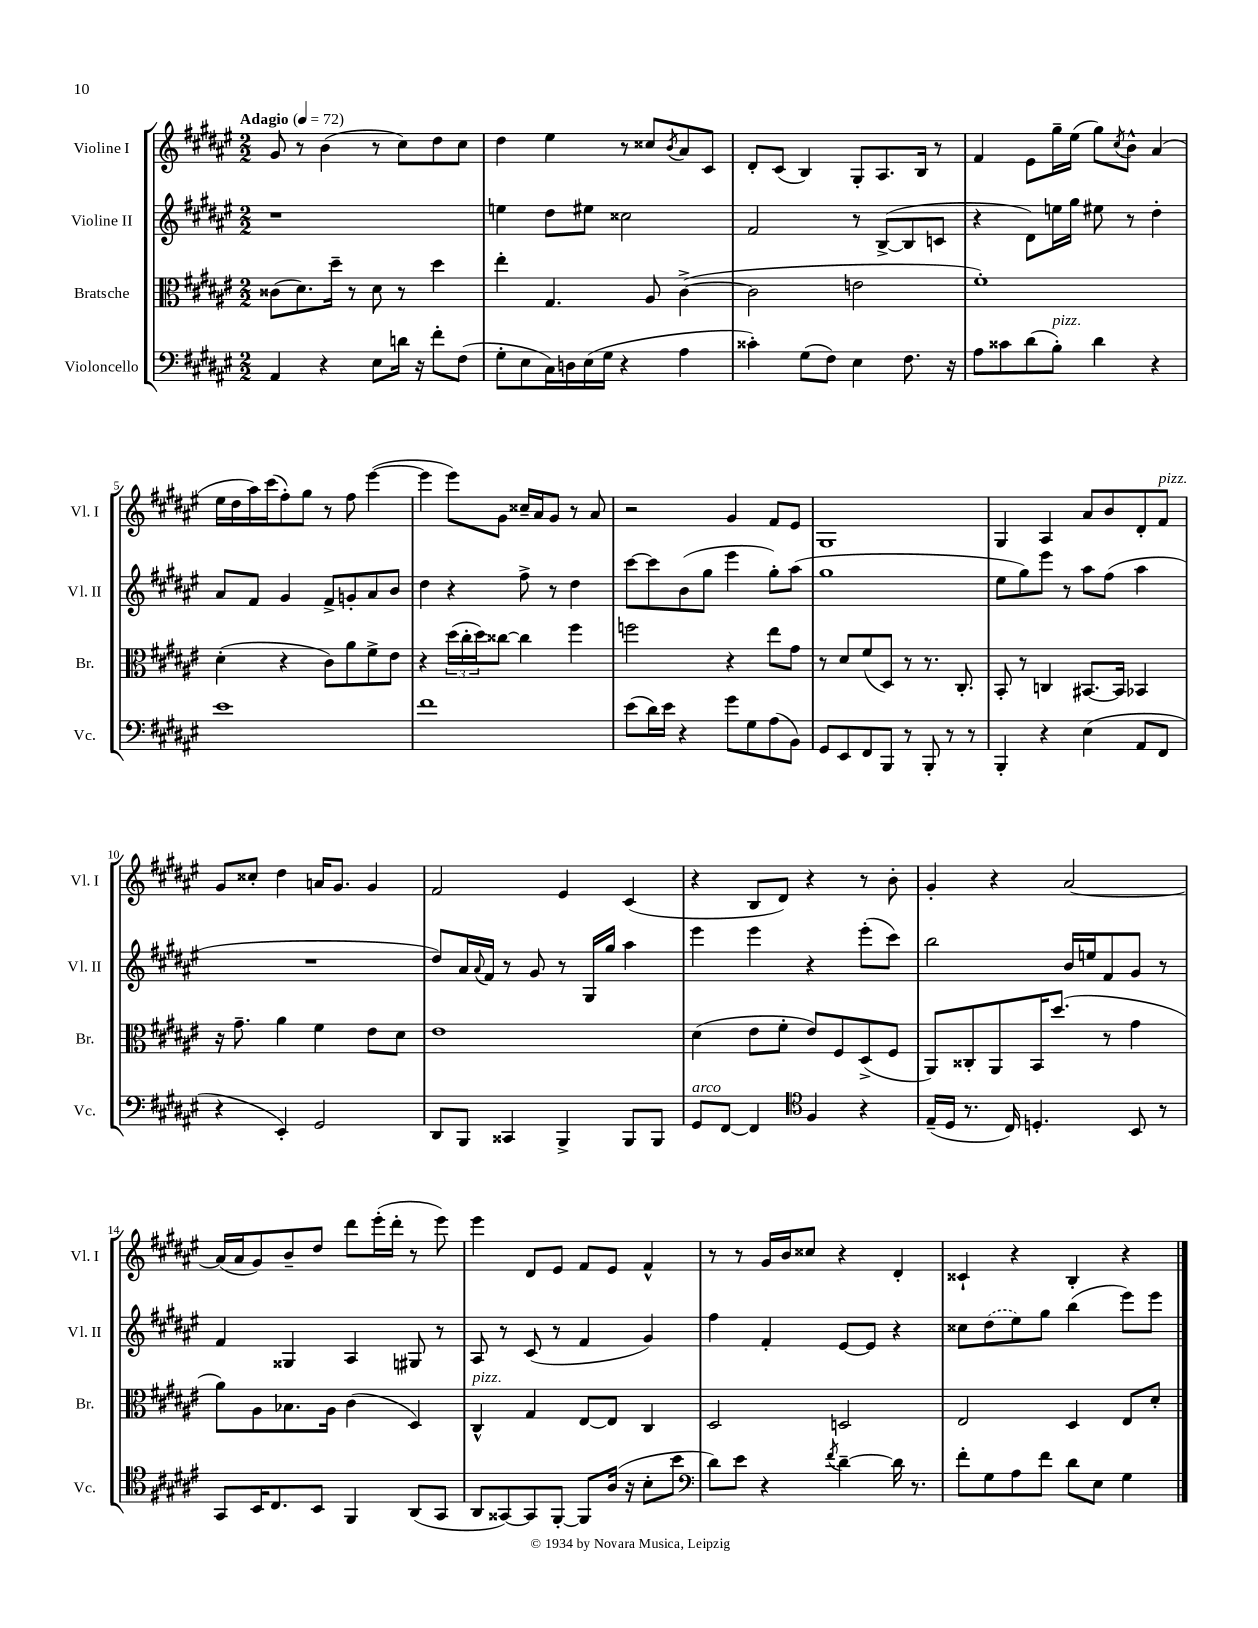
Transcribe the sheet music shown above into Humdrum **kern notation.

**kern	**kern	**kern	**kern
*part4	*part3	*part2	*part1
*staff4	*staff3	*staff2	*staff1
*I"Violoncello	*I"Bratsche	*I"Violine II	*I"Violine I
*I'Vc.	*I'Br.	*I'Vl. II	*I'Vl. I
*clefF4	*clefC3	*clefG2	*clefG2
*k[f#c#g#d#a#e#]	*k[f#c#g#d#a#e#]	*k[f#c#g#d#a#e#]	*k[f#c#g#d#a#e#]
*M2/2	*M2/2	*M2/2	*M2/2
*MM72	*MM72	*MM72	*MM72
=1	=1	=1	=1
!	!	!	!LO:TX:a:B:t=Adagio
4AA#/	(8c##X\L	1r	8g#/
.	8.d#\)	.	8r
4r	.	.	(4b\
.	16dd#~\Jk	.	.
.	8r	.	.
8E#\L	8d#\	.	8r
16dn\Jk	8r	.	8cc#\L)
16r	.	.	.
8f#'\L	4dd#\	.	8dd#\
(8F#\J	.	.	8cc#\J
=2	=2	=2	=2
8G#'\L	4ee#'\	4een\	4dd#\
8E#\	.	.	.
16C#\L)	4.G#/	8dd#\L	4ee#\
16Dn\	.	.	.
(16E#\	.	8ee#X\J	.
16G#\JJ	.	.	.
4r	.	2cc##X\	8r
.	8A#/	.	8cc##X/L
.	.	.	8qb/
4A#\	([4c#^\	.	8a#/
.	.	.	8c#/J
=3	=3	=3	=3
4c##X'\)	2c#\]	2f#/	8d#'/L
.	.	.	(8c#/J
(8G#\L	.	.	4B/)
8F#\J)	.	.	.
4E#\	2en\	8r	8G#'/L
.	.	([8B^/L	8.A#/
8.F#\	.	8B/]	.
.	.	.	16B/Jk
.	.	8cn/J	8r
16r	.	.	.
=4	=4	=4	=4
8A#\L	1f#')	4r	4f#/
8c##X\	.	.	.
(8d#\	.	8d#\L)	8e#\L
!LO:TX:a:i:t=pizz.	!	!	!
8B'\J)	.	16een\L	16gg#~\L
.	.	16gg#\JJ	(16ee#\JJ
4d#\	.	8ee#X\	8gg#\L)
.	.	.	8qcc#/
.	.	8r	8b^^\J
4r	.	4dd#'\	(4a#/
!!LO:LB:g=z
=5	=5	=5	=5
1e#	(4d#'\	8a#/L	16ee#\LL
.	.	.	16dd#\
.	.	8f#/J	16aa#\)
.	.	.	(16ccc#\J
.	4r	4g#/	8ff#'\)
.	.	.	8gg#\J
.	8c#\L)	8f#^/L	8r
.	8a#\	8gn'/	8ff#\
.	8f#^\	8a#/	([4eee#\
.	8e#\J	8b/J	.
=6	=6	=6	=6
1f#	4r	4dd#\	4eee#\]
.	(24dd#\LL	4r	8eee#\L)
.	24cc#'\	.	.
.	24dd#\J)	.	.
.	[8cc##X\J	.	8g#\J
.	4cc##\]	8ff#^\	16cc##X~/LL
.	.	.	16a#/J
.	.	8r	8g#/J
.	4ff#\	4dd#\	8r
.	.	.	8a#/
=7	=7	=7	=7
(8e#\L	2ffn\	[8ccc#\L	2r
16d#\L)	.	8ccc#\]	.
16e#\JJ	.	.	.
4r	.	(8b\	.
.	.	8gg#\J	.
8g#\L	4r	4eee#\	4g#/
8G#\	.	.	.
(8A#\	8ee#\L	8gg#'\L)	8f#/L
8BB\J)	8g#\J	(8aa#\J	8e#/J
=8	=8	=8	=8
8GG#/L	8r	1gg#	1G#
8EE#/	8d#/L	.	.
8FF#/	(8f#/	.	.
8BBB/J	8D#/J)	.	.
8r	8r	.	.
8BBB'/	8.r	.	.
8r	.	.	.
.	8.C#'/	.	.
8r	.	.	.
=9	=9	=9	=9
4BBB'/	8BB'/	8ee#\L	4G#/
.	8r	8gg#\)	.
4r	4Cn/	8eee#\J	4A#/
.	.	8r	.
(4E#\	[8.BB#X/L	8aa#\L	8a#/L
.	.	(8ff#\J	8b/
.	16BB#/Jk]	.	.
8AA#/L	4BB-X/	4aa#\	8d#'/
!	!	!	!LO:TX:a:i:t=pizz.
8FF#/J	.	.	8f#/J
!!LO:LB:g=z
=10	=10	=10	=10
4r	16r	1r	8g#/L
.	8.g#~\	.	.
.	.	.	8cc##X'/J
4EE#'/)	4a#\	.	4dd#\
2GG#/	4f#\	.	16an/KL
.	.	.	8.g#/J
.	8e#\L	.	4g#/
.	8d#\J	.	.
=11	=11	=11	=11
8DD#/L	1e#	8dd#/L)	2f#/
8BBB/J	.	16a#/L	.
.	.	8qqa#/	.
.	.	16f#/JJ	.
4CC##X/	.	8r	.
.	.	8g#/	.
4BBB^/	.	8r	4e#/
.	.	16G#/LL	.
.	.	16gg#/JJ	.
8BBB/L	.	4aa#\	(4c#/
8BBB/J	.	.	.
=12	=12	=12	=12
!LO:TX:a:i:t=arco	!	!	!
8GG#/L	(4d#\	4eee#\	4r
[8FF#/J	.	.	.
4FF#/]	8e#\L	4eee#\	8B/L
.	8f#'\J	.	8d#/J)
*clefC4	*	*	*
4F#/	8e#/L)	4r	4r
.	8F#/	.	.
4r	(8D#^/	(8eee#'\L	8r
.	8F#/J	8ccc#\J)	8b'\
=13	=13	=13	=13
(16E#~/LL	8AA#/L)	2bb\	4g#'/
16D#/JJ	.	.	.
8.r	8C##X'/	.	.
.	8AA#/	.	4r
16C#/)	.	.	.
4.Dn'/	16BB/K	.	.
.	(8.dd#/J	.	.
.	.	16b/LL	[2a#/
.	.	16een/J	.
.	8r	8f#/	.
8BB/	4g#\	8g#/J	.
8r	.	8r	.
!!LO:LB:g=z
=14	=14	=14	=14
8GG#/L	8a#\L)	4f#/	(16a#/LL]
.	.	.	16a#/J
16BB/K	8A#\	.	8g#/)
8.C#/	.	.	.
.	8.B-X\	4G##X/	8b~/
8BB/J	.	.	8dd#/J
.	16A#\Jk	.	.
4FF#/	(4c#\	4A#/	8ddd#\L
.	.	.	(16eee#'\L
.	.	.	16ddd#'\JJ
(8AA#/L	4D#/)	8G#X/	8r
8GG#/J	.	8r	8eee#\)
=15	=15	=15	=15
!	!LO:TX:a:i:t=pizz.	!	!
8AA#/L	4C#^^/	8A#/	4eee#\
[8GG##X/)	.	8r	.
8GG##/]	4G#/	(8c#/	8d#/L
[8FF#'/J	.	8r	8e#/J
8FF#/L]	[8E#/L	4f#/	8f#/L
(16A#/Jk	8E#/J]	.	8e#/J
16r	.	.	.
8B'\L	4C#/	4g#/)	4f#^^/
8b\J	.	.	.
=16	=16	=16	=16
*clefF4	*	*	*
8d#\L)	2D#/	4ff#\	8r
8e#\J	.	.	8r
4r	.	4f#'/	16g#/LL
.	.	.	16b/J
.	.	.	8cc##X/J
8qf#/	.	.	.
[4d#~\	2Dn/	[8e#/L	4r
.	.	8e#/J]	.
16d#\]	.	4r	4d#'/
8.r	.	.	.
=17	=17	=17	=17
8f#'\L	2E#/	8cc##X\L	4c##X`/
8G#\	.	(8dd#\	.
8A#\	.	8ee#\)	4r
8f#\J	.	8gg#\J	.
8d#\L	4D#/	(4bb\	4B'/
8E#\J	.	.	.
4G#\	8E#/L	8eee#\L)	4r
.	8d#'/J	8eee#\J	.
==	==	==	==
*-	*-	*-	*-
